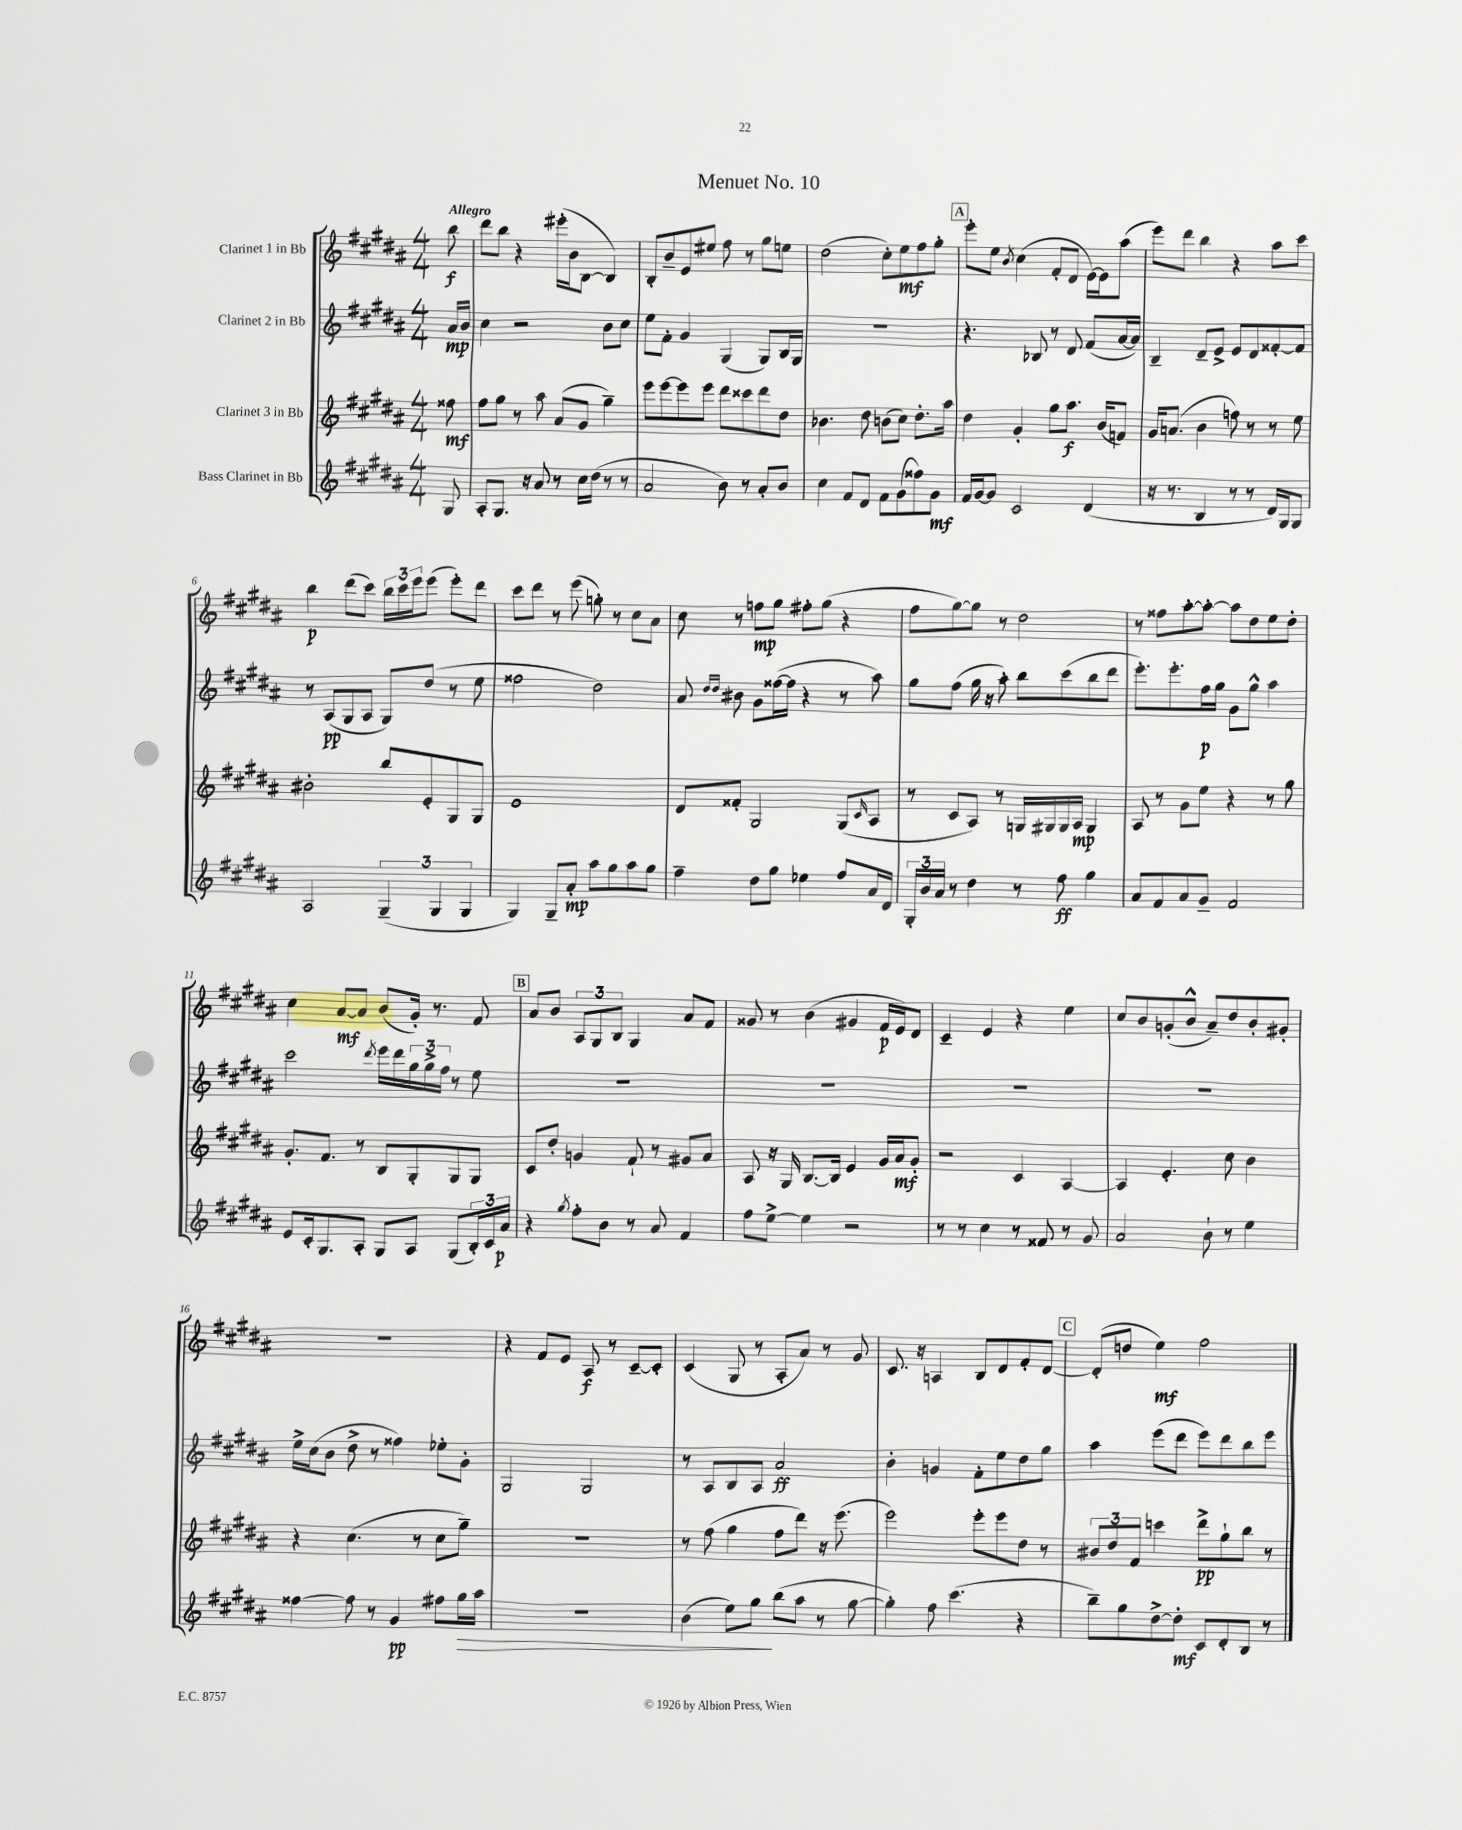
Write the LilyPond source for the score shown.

\header { title = "Menuet No. 10" }
<<
\new StaffGroup <<
\new Staff = "s0" \with { instrumentName = "Clarinet 1 in Bb" } {
    \clef treble \key b \major \numericTimeSignature \time 4/4 \partial 8 \tempo "Allegro"
    b''8\f |
    dis'''8 b''8 r4 eis'''16-.( b'16 b8~ b4) |
    b8-. b'8-- e'8 eis''8 fis''8 r8 gis''8 e''8 |
    dis''2( cis''8-.) e''8\mf fis''8 gis''8-. |
    \mark \markup { \box "A" } e'''8-. e''8 \acciaccatura { b'8 } cis''4( fis'8-. dis'8 e'16~) e'16 ais''8( |
    e'''8) dis'''8 b''4 r4 ais''8 cis'''8 |
    b''4\p dis'''8( cis'''8) \tuplet 3/2 { b''16 cis'''16 e'''16 } e'''8( e'''8-.) dis'''8 |
    cis'''8 dis'''8 r8 e'''8( g''8-.) r8 cis''8 ais'8 |
    cis''8 r8 f''8\mp gis''8 fis''8-. gis''8( r4 |
    fis''8 gis''8~) gis''8 r8 dis''2 |
    r8 fisis''8 ais''8~-. ais''8~-. ais''8 dis''8 e''8 dis''8-. |
    cis''4 ais'8~\mf ais'8 b'8( gis'16-.) r8. fis'8 |
    \mark \markup { \box "B" } ais'8 b'8 \tuplet 3/2 { ais8 gis8 b8 } gis4 ais'8 fis'8 |
    gisis'8 r8 b'4( gis'4 fis'16\p e'16) dis'8 |
    cis'4-- e'4 r4 e''4 |
    cis''8 b'8 g'8-.( b'8-^ ais'8--) dis''8 b'8-. gis'8-. |
    R1 |
    r4 fis'8 e'8 ais8\f r8 cis'8~-- cis'8-. |
    cis'4( gis8 r8 ais8-. ais'8) r8 gis'8 |
    cis'8. r16 a4 b8 dis'8 fis'8-. dis'8~ |
    \mark \markup { \box "C" } dis'8-.( d''8 e''4\mf) fis''2 \bar "|." |
}
\new Staff = "s1" \with { instrumentName = "Clarinet 2 in Bb" } {
    \clef treble \key b \major \numericTimeSignature \time 4/4 \partial 8
    ais'16\mp b'16 |
    cis''4 r2 b'8 cis''8 |
    e''8 fis'8-. gis'4 gis4( gis8) b16 gis16 |
    R1 |
    \mark \markup { \box "A" } r4. bes8 r8 dis'8 fis'8( ais'16~ ais'16) |
    b4-- dis'8-- e'8-> e'8 dis'8 fisis'8~-. fisis'8 |
    r8 ais8\pp( gis8 ais8 gis8) dis''8( r8 e''8 |
    fisis''2 dis''2) |
    ais'8 \grace { dis''16 dis''16 } bis'8 gis'8 fisis''16~( fisis''16 r4 r8 ais''8) |
    gis''8 fis''8( gis''16 r16 ais''8-.) b''8 cis'''8( b''8 dis'''8 |
    e'''8.-.) e'''8.-. fis''16\p gis''16 gis'8 gis''8-^ ais''4 |
    cis'''2 \acciaccatura { dis'''8 } e'''16 dis'''16 \tuplet 3/2 { gis''16 gis''16-> fis''16 } r8 e''8 |
    \mark \markup { \box "B" } R1 |
    R1 |
    R1 |
    R1 |
    e''16-> cis''16( b'8 dis''8-> r8 fisis''4) ees''8-. gis'8-. |
    gis2 gis2 |
    r8 ais8 b8 ais8 ais'2\ff |
    b'4-. g'4 fis'8-. e''8 dis''8 gis''8 |
    \mark \markup { \box "C" } ais''4 e'''8( dis'''8 e'''8) dis'''8 b''8 e'''8 \bar "|." |
}
\new Staff = "s2" \with { instrumentName = "Clarinet 3 in Bb" } {
    \clef treble \key b \major \numericTimeSignature \time 4/4 \partial 8
    fisis''8\mf |
    fis''8 gis''8 r8 ais''8 ais'8( gis'8 gis''4--) |
    e'''8 e'''8~ e'''8 e'''8 dis'''8 cisis'''8 dis'''8 dis''8 |
    bes'4. dis''8 b'8( cis''8) dis''8.-. ais''16 |
    \mark \markup { \box "A" } dis''4 gis'4-. gis''8 ais''8.\f b'16( f'8) |
    gis'16 a'8.( b'4 f''8) r8 r8 e''8 |
    bis'2-. b''8 e'8-. gis8 gis8 |
    e'1 |
    dis'8 fisis'8-. gis2 gis8( \grace { cis'16 } ais8 |
    r8 cis'8 ais8) r8 g16 gis16 gis16 ais16\mp gis4 |
    ais8 r8 gis'8 e''8 r4 r8 gis''8 |
    gis'8.-. fis'8. r8 b8 gis8-. gis8 gis8 |
    \mark \markup { \box "B" } cis'8 dis''8-. g'4 fis'8-! r8 gis'8 ais'8 |
    ais8 r16 gis16 b8.~ b16 e'4 gis'16 ais'16\mf gis'8-. |
    r2 cis'4 ais4~ |
    ais4 e'4.-. cis''8 b'4 |
    r4 cis''4.( r8 cis''8 gis''8--) |
    R1 |
    r8 fis''8( gis''4 fis''8 dis'''8) r16 e'''8.( |
    e'''2) e'''8-. e'''8 dis''8 r8 |
    \mark \markup { \box "C" } \tuplet 3/2 { bis'8 dis''8 fis'8 } c'''4 dis'''8->\pp gis''8-! b''8 r8 \bar "|." |
}
\new Staff = "s3" \with { instrumentName = "Bass Clarinet in Bb" } {
    \clef treble \key b \major \numericTimeSignature \time 4/4 \partial 8
    gis8 |
    ais8-. gis8. r16 ais'8 r8 cis''16 dis''16( r8 r8 |
    ais'2 b'8) r8 ais'8-. b'8 |
    cis''4 fis'8 dis'8 fis'8 gis'8( fisis''8) gis'8\mf |
    \mark \markup { \box "A" } fis'16 gis'16~ gis'8 cis'2 dis'4( |
    r16 r8. b4 r8 r8 dis'16) gis16 gis8 |
    ais2 \tuplet 3/2 { gis4--( gis4 gis4 } |
    gis4) gis8-- ais'8-.\mp ais''8 gis''8 ais''8 gis''8 |
    fis''4-- dis''8 gis''8 ees''4 fis''8 ais'16 dis'16 |
    \tuplet 3/2 { gis16-. b'16 ais'16 } r8 dis''4 r8 fis''8\ff gis''4 |
    ais'8 fis'8 ais'8 gis'8-- fis'2 |
    e'8 cis'16-. gis8. ais8-. gis8 ais8 gis8( \tuplet 3/2 { b16-.) cis'16 ais'16\p } |
    \mark \markup { \box "B" } r4 \acciaccatura { gis''8 } fis''8-. b'8 r8 ais'8 fis'4 |
    fis''8 e''8~-> e''4 r2 |
    r8 r8 cis''4 r8 fisis'8 r8 gis'8 |
    ais'2 b'8-! r8 e''4 |
    fisis''4~ fisis''8 r8 gis'4\pp fis''8 gis''16\> ais''16 |
    R1 |
    b'4( e''8) gis''8\! b''8( ais''8 r8 gis''8~ |
    gis''4-.) fis''8 cis'''4.( r4 |
    \mark \markup { \box "C" } b''8--) gis''8 dis''8~-> dis''8-.\mf cis'8 dis'8-. b8 r8 \bar "|." |
}
>>
>>
